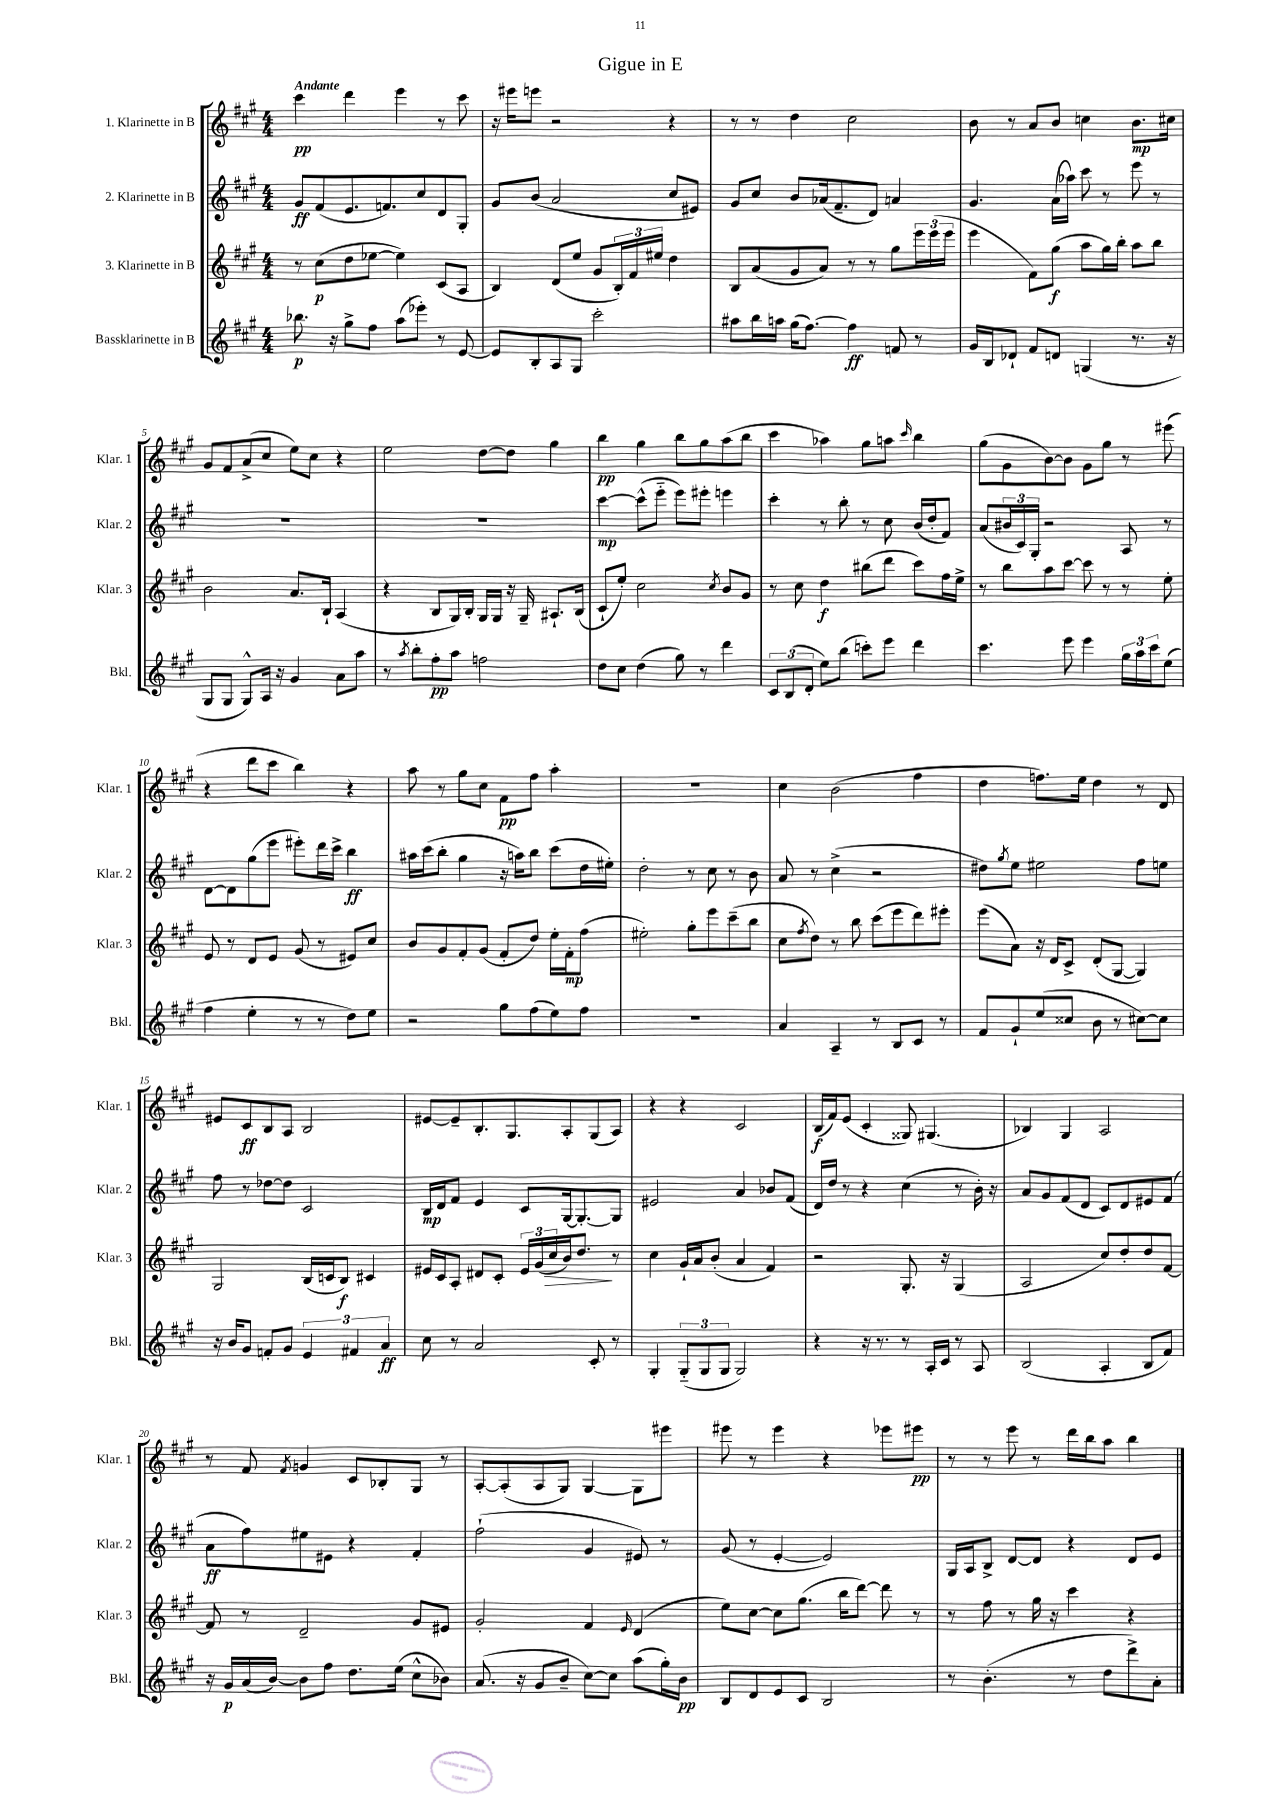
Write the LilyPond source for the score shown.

\header { title = "Gigue in E" }
<<
\new StaffGroup <<
\new Staff = "s0" \with { instrumentName = "1. Klarinette in B" shortInstrumentName = "Klar. 1" } {
    \clef treble \key a \major \numericTimeSignature \time 4/4 \tempo "Andante"
    cis'''4\pp d'''4 e'''4 r8 cis'''8 |
    r16 eis'''16 e'''8 r2 r4 |
    r8 r8 d''4 cis''2 |
    b'8 r8 a'8 b'8 c''4 b'8.\mp cis''16 |
    gis'8 fis'8 a'8->( cis''8 e''8) cis''8 r4 |
    e''2 d''8~ d''8 gis''4 |
    b''4\pp gis''4 b''8 gis''8 a''8( b''8 |
    cis'''4 aes''4) gis''8 a''8 \grace { cis'''16 } b''4 |
    gis''8( gis'8 b'8~) b'8 gis'8 gis''8 r8 eis'''8( |
    r4 d'''8 cis'''8 b''4) r4 |
    a''8 r8 gis''8 cis''8 fis'8\pp fis''8 a''4-. |
    r1 |
    cis''4 b'2( fis''4 |
    d''4 f''8.) e''16 d''4 r8 d'8 |
    eis'8 cis'8\ff b8 a8 b2 |
    eis'8~ eis'8-- b8.-. gis8. a8-. gis8( a8) |
    r4 r4 cis'2 |
    b16\f( fis'16) e'8( cis'4-. gisis8) gis4.( |
    bes4) gis4 a2 |
    r8 fis'8 \acciaccatura { fis'8 } g'4 cis'8 bes8-. gis8 r8 |
    a8~-. a8-.( a8 gis8) gis4~ gis8 eis'''8 |
    eis'''8 r8 eis'''4 r4 ees'''8 eis'''8\pp |
    r8 r8 e'''8 r8 d'''16 b''16 a''8 b''4 \bar "|." |
}
\new Staff = "s1" \with { instrumentName = "2. Klarinette in B" shortInstrumentName = "Klar. 2" } {
    \clef treble \key a \major \numericTimeSignature \time 4/4
    gis'8\ff fis'8( e'8. f'8.) cis''8 d'8 gis8-. |
    gis'8 b'8( a'2 cis''8 eis'8) |
    gis'8 cis''8 b'8 aes'16( fis'8.-- d'8) a'4 |
    gis'4. a'16( aes''16) cis'''8 r8 e'''8 r8 |
    R1 |
    R1 |
    cis'''4~\mp cis'''8-^( e'''8-_ e'''8) eis'''8-. e'''4 |
    cis'''4-. r8 b''8-. r8 cis''8 b'16( d''16-. fis'8) |
    a'8( \tuplet 3/2 { bis'16 cis'16) gis16-. } r2 a8 r8 |
    d'8~ d'8 gis''8( e'''8 eis'''8-.) d'''16 cis'''16-> b''4\ff |
    ais''16 cis'''16( b''8-. gis''4 r16 a''16) b''8 cis'''8( d''16 eis''16-.) |
    d''2-. r8 cis''8 r8 b'8 |
    a'8 r8 cis''4->( r2 |
    dis''8) \acciaccatura { gis''8 } e''8 eis''2 fis''8 e''8 |
    fis''8 r8 des''8~ des''8 cis'2 |
    b16\mp d'16 fis'8 e'4 cis'8 gis16~ gis8.~-. gis8 |
    eis'2 a'4 bes'8 fis'8( |
    d'16) d''16 r8 r4 cis''4( r8 b'16-.) r16 |
    a'8 gis'8 fis'8( d'8 cis'8) d'8 eis'8 fis'8( |
    a'8\ff fis''8) eis''8 eis'8 r4 fis'4-. |
    fis''2-!( gis'4 eis'8) r8 |
    gis'8( r8 e'4~-. e'2) |
    gis16 a16 b8-> d'8~ d'8 r4 d'8 e'8 \bar "|." |
}
\new Staff = "s2" \with { instrumentName = "3. Klarinette in B" shortInstrumentName = "Klar. 3" } {
    \clef treble \key a \major \numericTimeSignature \time 4/4
    r8 cis''8\p( d''8 ees''8~ ees''4) cis'8( a8 |
    b4) d'8( e''8 gis'8 \tuplet 3/2 { b16-.) fis'16 eis''16 } d''4 |
    b8 a'8( gis'8 a'8) r8 r8 gis''8 \tuplet 3/2 { e'''16 e'''16( e'''16 } |
    e'''4 fis'8) gis''8\f( a''8 gis''16) b''16-. a''8 b''8 |
    b'2 a'8. b16-! a4( |
    r4 b8 gis16) b16-. gis16 gis16 r16 gis16-- ais8.-! b16( |
    cis'8-! e''8-.) cis''2 \acciaccatura { cis''8 } b'8 gis'8 |
    r8 cis''8 d''4\f bis''8( d'''8 cis'''8) fis''16 e''16-> |
    r8 b''8 a''8 cis'''8~ cis'''8 r8 r8 e''8-. |
    e'8 r8 d'8 e'8 gis'8( r8 eis'8) cis''8 |
    b'8 gis'8 fis'8-. gis'8( fis'8-. d''8) e''16-. fis'16-.\mp fis''8( |
    eis''2-.) gis''8-. e'''8 cis'''8--( b''8 |
    cis''8 \acciaccatura { fis''8 } d''8) r8 b''8 cis'''8( e'''8 d'''8) eis'''8-. |
    e'''8( a'8) r16 d'16 cis'8-> d'8-.( gis8~ gis4) |
    gis2 b16( c'16 b8\f) cis'4 |
    eis'16 cis'16 a8-. dis'8 cis'8-. \tuplet 3/2 { eis'16 gis'16( cis''16\> } b'16) d''8.\! r8 |
    cis''4 gis'16-! a'16 b'8-.( a'4 fis'4) |
    r2 gis8.-. r16 gis4( |
    a2 cis''8) d''8-. d''8 fis'8~ |
    fis'8 r8 d'2-- gis'8 eis'8 |
    gis'2-. fis'4 \grace { e'16 } d'4( |
    e''8) cis''8~ cis''8 gis''8.( b''16 d'''8~) d'''8 r8 |
    r8 fis''8 r8 gis''16 r16 cis'''4 r4 \bar "|." |
}
\new Staff = "s3" \with { instrumentName = "Bassklarinette in B" shortInstrumentName = "Bkl." } {
    \clef treble \key a \major \numericTimeSignature \time 4/4
    bes''8.\p r16 gis''8-> fis''8 a''8( ees'''8-.) r8 e'8~ |
    e'8 b8-. a8 gis8 cis'''2-. |
    ais''8 b''16 a''16 gis''16( fis''8.~) fis''4\ff f'8 r8 |
    gis'16 b16 des'8-! fis'8 d'8 g4( r8. r16 |
    gis8 gis8 gis8-^) a16 r16 gis'4 a'8 a''8 |
    r8 \acciaccatura { a''8 } b''8-. fis''8-.\pp a''8 f''2 |
    d''8 cis''8 d''4( gis''8) r8 d'''4 |
    \tuplet 3/2 { cis'8 b8( d'8-. } e''8) b''8( c'''8-.) e'''8 d'''4 |
    cis'''4. e'''8 e'''4 \tuplet 3/2 { gis''16 a''16 cis'''16 } e''8( |
    fis''4 e''4-. r8 r8 d''8) e''8 |
    r2 gis''8 fis''8( e''8) fis''8 |
    r1 |
    a'4 a4-- r8 b8 cis'8 r8 |
    fis'8 gis'8-! e''8( cisis''8 b'8 r8 cis''8~) cis''8 |
    r16 b'16 gis'8 f'8-. gis'8 \tuplet 3/2 { e'4 fis'4 a'4\ff } |
    cis''8 r8 a'2 cis'8-. r8 |
    gis4-. \tuplet 3/2 { gis8-_( gis8 gis8 } gis2) |
    r4 r16 r8. r8 a16-. cis'16 r8 a8 |
    b2( a4-. b8 fis'8) |
    r16 gis'16\p a'16( b'16~) b'8 fis''8 d''8. e''16( cis''8-^ bes'8) |
    a'8.( r16 gis'8 b'8-- cis''8~) cis''8 a''8( gis''16-.) b'16\pp |
    b8 d'8 e'8 cis'8 b2 |
    r8 b'4.-.( r8 d''8 d'''8->) a'8-. \bar "|." |
}
>>
>>
